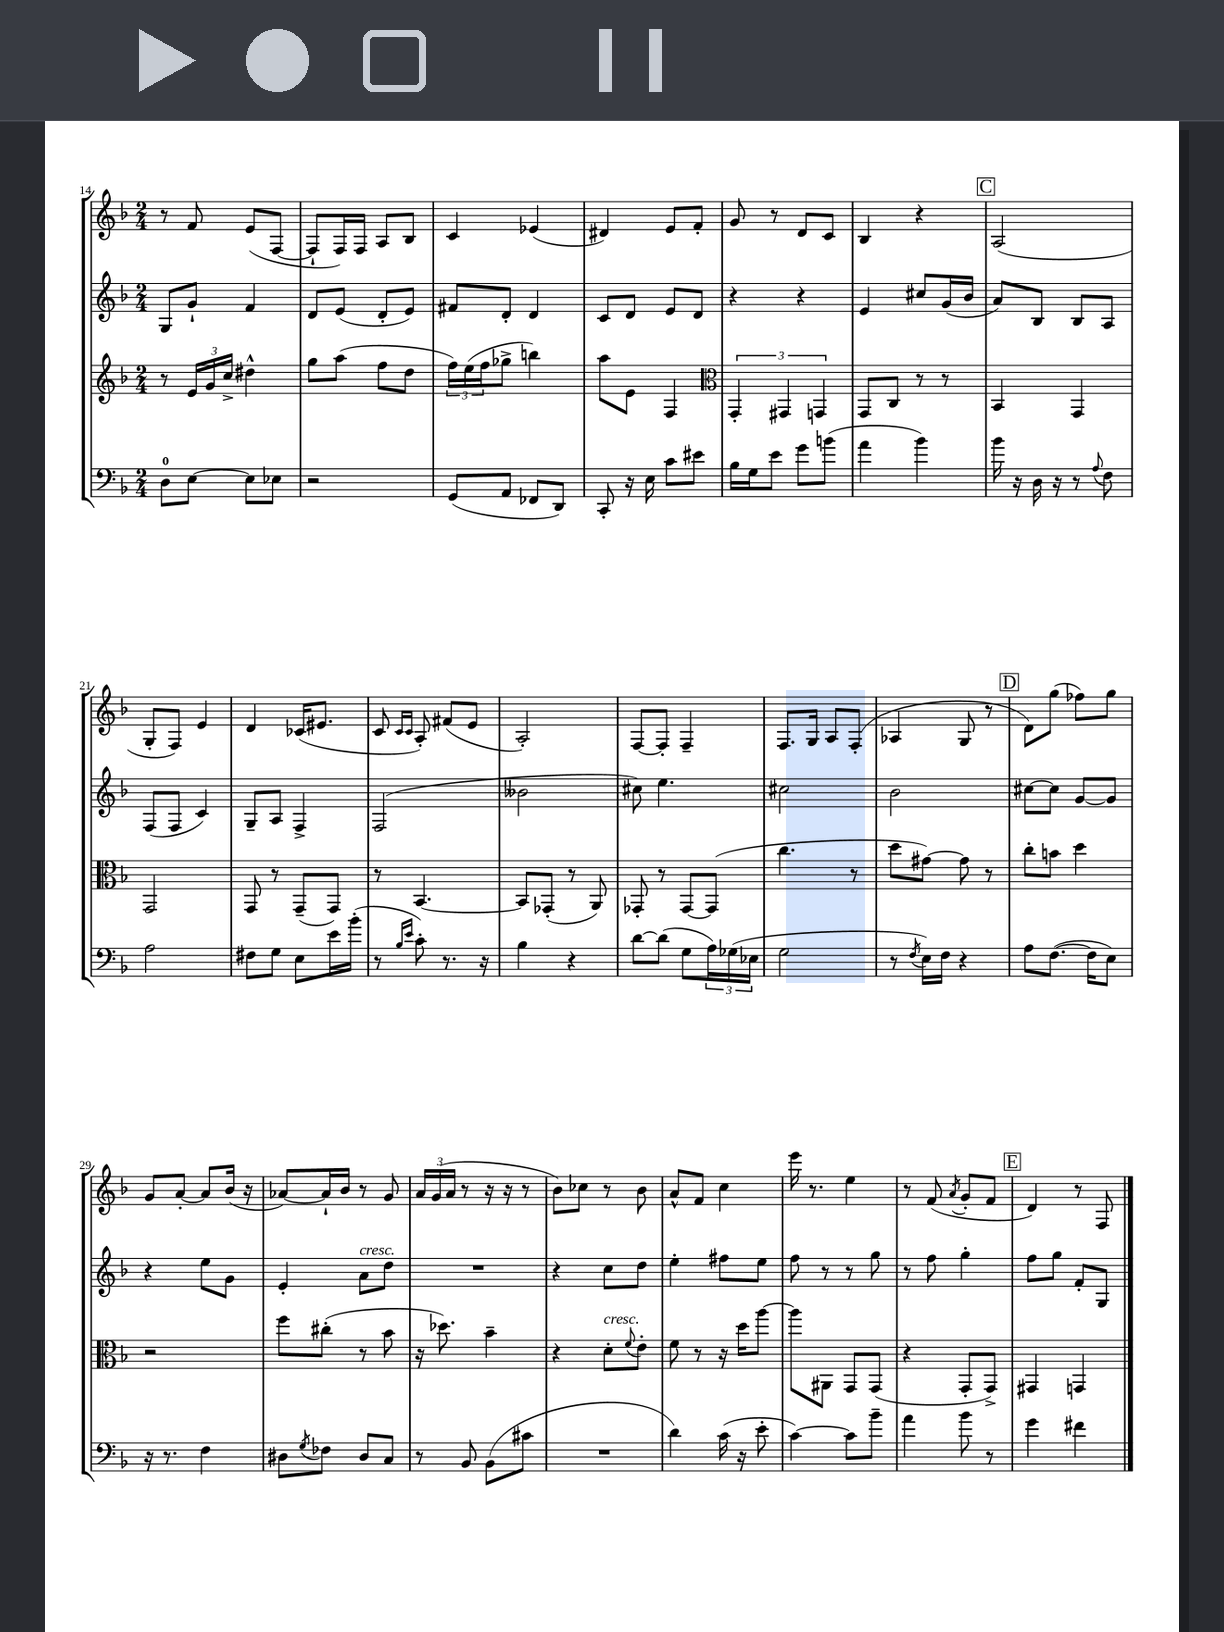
<<
\new StaffGroup <<
\new Staff = "s0" {
    \clef treble \key f \major \numericTimeSignature \time 2/4
    r8 f'8 e'8( f8~ |
    f8-! f16) f16 a8 bes8 |
    c'4 ees'4( |
    dis'4) e'8 f'8-. |
    g'8 r8 d'8 c'8 |
    bes4 r4 |
    \mark \markup { \box "C" } a2( |
    g8-. f8) e'4 |
    d'4 ces'16( eis'8. |
    c'8 \grace { c'16 c'16 } a8-.) fis'8( e'8 |
    a2-.) |
    f8~ f8-. f4-- |
    f8. g16 a8 f8-.( |
    aes4 g8 r8 |
    \mark \markup { \box "D" } d'8) g''8( fes''8) g''8 |
    g'8 a'8~-. a'8 bes'16( r16 |
    aes'8~) aes'16-! bes'16 r8 g'8 |
    \tuplet 3/2 { a'16 g'16( a'16 } r8 r16 r16 r8 |
    bes'8) ces''8 r8 bes'8 |
    a'8-^ f'8 c''4 |
    e'''16 r8. e''4 |
    r8 f'8( \acciaccatura { a'8 } g'8-. f'8 |
    \mark \markup { \box "E" } d'4) r8 f8 \bar "|." |
}
\new Staff = "s1" {
    \clef treble \key f \major \numericTimeSignature \time 2/4
    g8 g'8-! f'4 |
    d'8 e'8( d'8-. e'8) |
    fis'8 d'8-. d'4 |
    c'8 d'8 e'8 d'8 |
    r4 r4 |
    e'4 cis''8 g'16( bes'16 |
    \mark \markup { \box "C" } a'8) bes8 bes8 a8 |
    f8( f8 c'4) |
    g8-- a8 f4-> |
    f2( |
    beses'2 |
    cis''8) e''4. |
    cis''2 |
    bes'2 |
    \mark \markup { \box "D" } cis''8~ cis''8 g'8~ g'8 |
    r4 e''8 g'8 |
    e'4-. a'8^\markup { \italic "cresc." } d''8 |
    R2 |
    r4 c''8 d''8 |
    e''4-. fis''8 e''8 |
    f''8 r8 r8 g''8 |
    r8 f''8 g''4-. |
    \mark \markup { \box "E" } f''8 g''8 f'8-. g8 \bar "|." |
}
\new Staff = "s2" {
    \clef treble \key f \major \numericTimeSignature \time 2/4
    r8 \tuplet 3/2 { e'16 g'16 c''16-> } dis''4-^ |
    g''8 a''8( f''8 d''8 |
    \tuplet 3/2 { f''16) e''16( f''16 } ges''8-> b''4) |
    a''8 e'8 f4 |
    \clef alto \tuplet 3/2 { g,4-. gis,4 g,4 } |
    g,8 c8 r8 r8 |
    \mark \markup { \box "C" } bes,4 g,4 |
    g,2 |
    g,8 r8 g,8--( g,8) |
    r8 bes,4.~ |
    bes,8 ges,8-.( r8 a,8) |
    ges,8-. r8 ges,8~ ges,8( |
    c''4. r8 |
    d''8 gis'8~) gis'8 r8 |
    \mark \markup { \box "D" } c''8-. b'8 d''4 |
    r2 |
    f''8 cis''8-.( r8 bes'8 |
    r16 des''8.) bes'4-- |
    r4 d'8-.^\markup { \italic "cresc." } \appoggiatura { f'8 } e'8-. |
    f'8 r8 r16 d''16 a''8~ |
    a''8 ais,8 g,8 g,8( |
    r4 g,8-. g,8->) |
    \mark \markup { \box "E" } gis,4 g,4 \bar "|." |
}
\new Staff = "s3" {
    \clef bass \key f \major \numericTimeSignature \time 2/4
    d8-0 e8~ e8 ees8 |
    r2 |
    g,8( a,8 fes,8 d,8) |
    c,8-. r16 e16 c'8 eis'8 |
    bes16 g16 e'8 g'8 b'8( |
    a'4 bes'4) |
    \mark \markup { \box "C" } bes'16 r16 d16 r16 r8 \appoggiatura { a8 } f8 |
    a2 |
    fis8 g8 e8 e'16 bes'16-.( |
    r8 \grace { bes16 e'16 } c'8-.) r8. r16 |
    bes4 r4 |
    d'8~ d'8( g8 \tuplet 3/2 { a16) ges16( ees16 } |
    g2 |
    r8 \acciaccatura { f8 } e16) f16 r4 |
    \mark \markup { \box "D" } a8 f8.~( f16 e8) |
    r16 r8. f4 |
    dis8 \acciaccatura { g8 } fes8 dis8 c8 |
    r8 bes,8 bes,8( cis'8 |
    R2 |
    d'4) c'16( r16 e'8-. |
    c'4~) c'8 bes'8-- |
    a'4 bes'8 r8 |
    \mark \markup { \box "E" } g'4 fis'4 \bar "|." |
}
>>
>>
\layout { \context { \Score currentBarNumber = #14 } }
